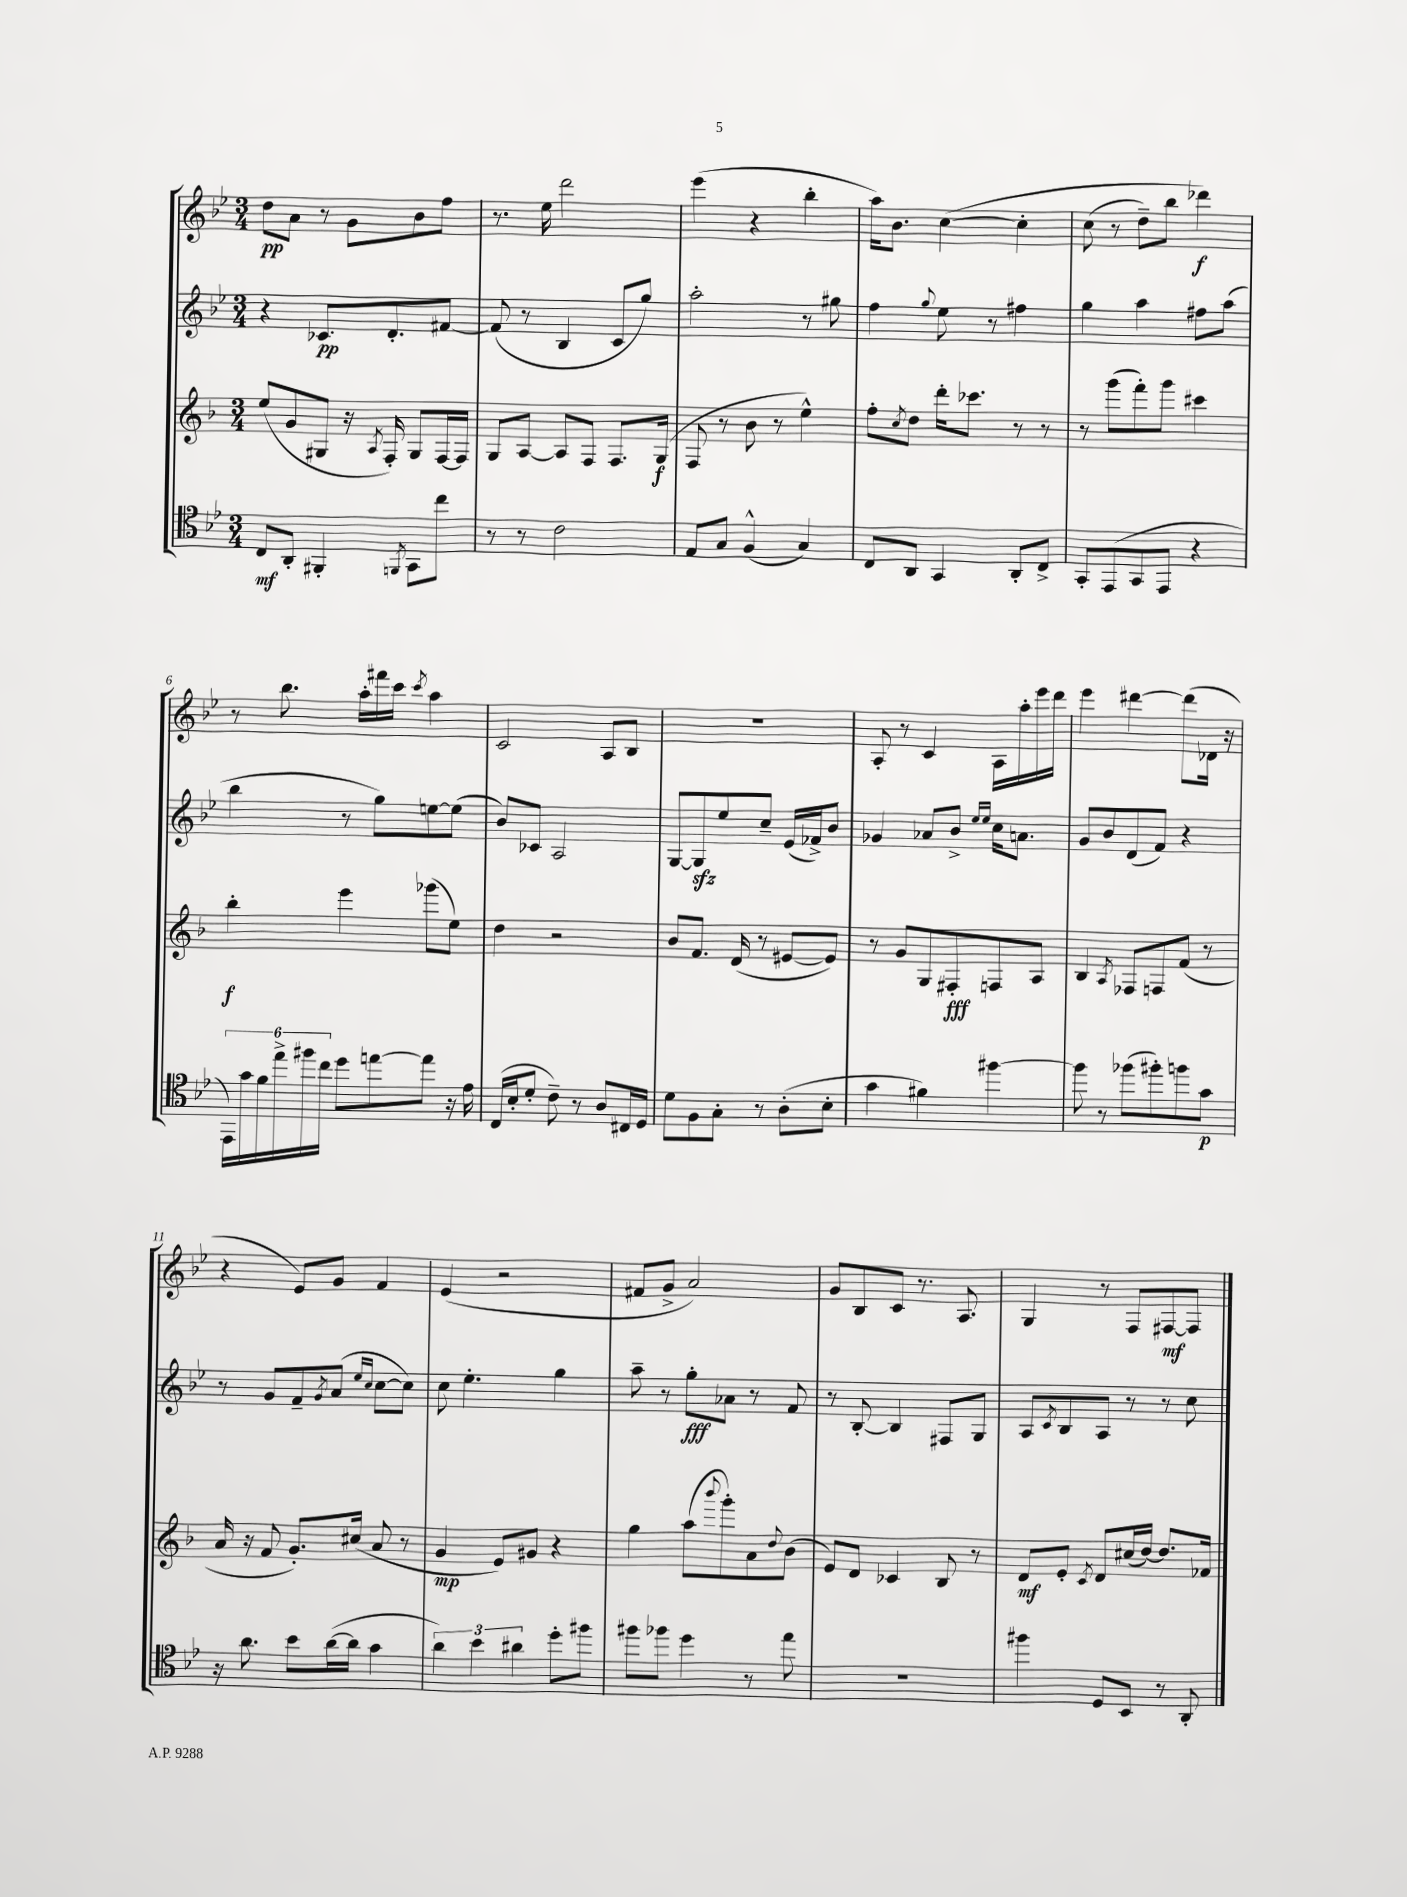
<<
\new StaffGroup <<
\new Staff = "s0" {
    \clef treble \key bes \major \numericTimeSignature \time 3/4
    d''8\pp a'8 r8 g'8 bes'8 f''8 |
    r8. ees''16 d'''2 |
    ees'''4( r4 bes''4-. |
    a''16) bes'8. c''4~\( c''4-. |
    c''8( r8 d''8--) bes''8 des'''4\f\) |
    r8 bes''8. a''16-. fis'''16 c'''16 \acciaccatura { c'''8 } a''4 |
    c'2 a8 bes8 |
    R2. |
    a8-. r8 c'4 a16 a''16-. ees'''16 d'''16 |
    ees'''4 dis'''4~ dis'''8( des'16 r16 |
    r4 ees'8) g'8 f'4 |
    ees'4( r2 |
    fis'8 g'8-> a'2) |
    g'8 bes8 c'8 r8. a8. |
    g4 r8 f8 fis8~\mf fis8 \bar "|." |
}
\new Staff = "s1" {
    \clef treble \key bes \major \numericTimeSignature \time 3/4
    r4 ces'8.\pp d'8.-. fis'8~ |
    fis'8( r8 bes4 c'8 g''8) |
    a''2-. r8 gis''8 |
    f''4 \appoggiatura { g''8 } ees''8 r8 fis''4 |
    g''4 a''4 fis''8 a''8( |
    bes''4 r8 g''8) e''8~ e''8( |
    bes'8) ces'8 a2 |
    g8~ g8\sfz ees''8 c''8-- ees'16( fes'16->) bes'8 |
    ges'4 aes'8 bes'8-> \grace { ees''16 ees''16 } c''16 a'8. |
    g'8 bes'8 d'8( f'8) r4 |
    r8 g'8 f'8-- \acciaccatura { g'8 } a'8( \grace { ees''16 c''16 } c''8~ c''8) |
    c''8 ees''4.-. g''4 |
    a''8-- r8 g''8-.\fff aes'8 r8 f'8 |
    r8 bes8~-. bes4 fis8 g8 |
    a8 \acciaccatura { c'8 } bes8 a8 r8 r8 c''8 \bar "|." |
}
\new Staff = "s2" {
    \clef treble \key f \major \numericTimeSignature \time 3/4
    e''8( g'8 gis8 r16 \acciaccatura { a8 } f16-.) gis8 f16~ f16 |
    g8 a8~ a8 f8 f8. g16\f( |
    f8 r8 bes'8 r8 e''4-^) |
    f''8-. \acciaccatura { c''8 } d''8 d'''16-. ces'''8. r8 r8 |
    r8 g'''8( f'''8-.) g'''8 cis'''4 |
    bes''4-.\f e'''4 ges'''8( e''8) |
    d''4 r2 |
    bes'8 f'8. d'16( r8 eis'8~ eis'8) |
    r8 g'8 g8 fis8-.\fff f8 a8 |
    bes4 \acciaccatura { a8 } fes8 f8 f'8( r8 |
    a'16 r16 f'8 g'8.-.) cis''16( a'8 r8 |
    g'4\mp e'8) gis'8 r4 |
    g''4 a''8( \appoggiatura { bes'''8 } g'''8-.) a'8 \appoggiatura { d''8 } bes'8( |
    e'8) d'8 ces'4 bes8 r8 |
    d'8\mf e'8-. \acciaccatura { c'8 } d'8 cis''16( d''16~) d''8. fes'16 \bar "|." |
}
\new Staff = "s3" {
    \clef tenor \key bes \major \numericTimeSignature \time 3/4
    c8\mf a,8-. fis,4-. \acciaccatura { f,8 } g,8 c''8 |
    r8 r8 c'2 |
    ees8 g8 f4-^( g4) |
    c8 a,8 g,4 a,8-. c8-> |
    g,8-. ees,8( g,8 ees,8 r4 |
    \tuplet 6/4 { ees,16) g'16 f'16 ees''16-> fis''16 c''16 } d''8 e''8~ e''8 r16 ees'16 |
    c16( bes16-. d'8-. c'8--) r8 a8 cis16 d16 |
    d'8 f8 g8-. r8 a8-.( bes8-. |
    g'4 fis'4) fis''4~ |
    fis''8 r8 fes''8( fis''8-.) f''8 g'8\p |
    r16 a'8. bes'8 a'16~( a'16 g'4 |
    \tuplet 3/2 { a'4) bes'4 ais'4 } d''8-. fis''8 |
    fis''8 fes''8 d''4 r8 ees''8 |
    R2. |
    fis''4 d8 bes,8 r8 a,8-. \bar "|." |
}
>>
>>
